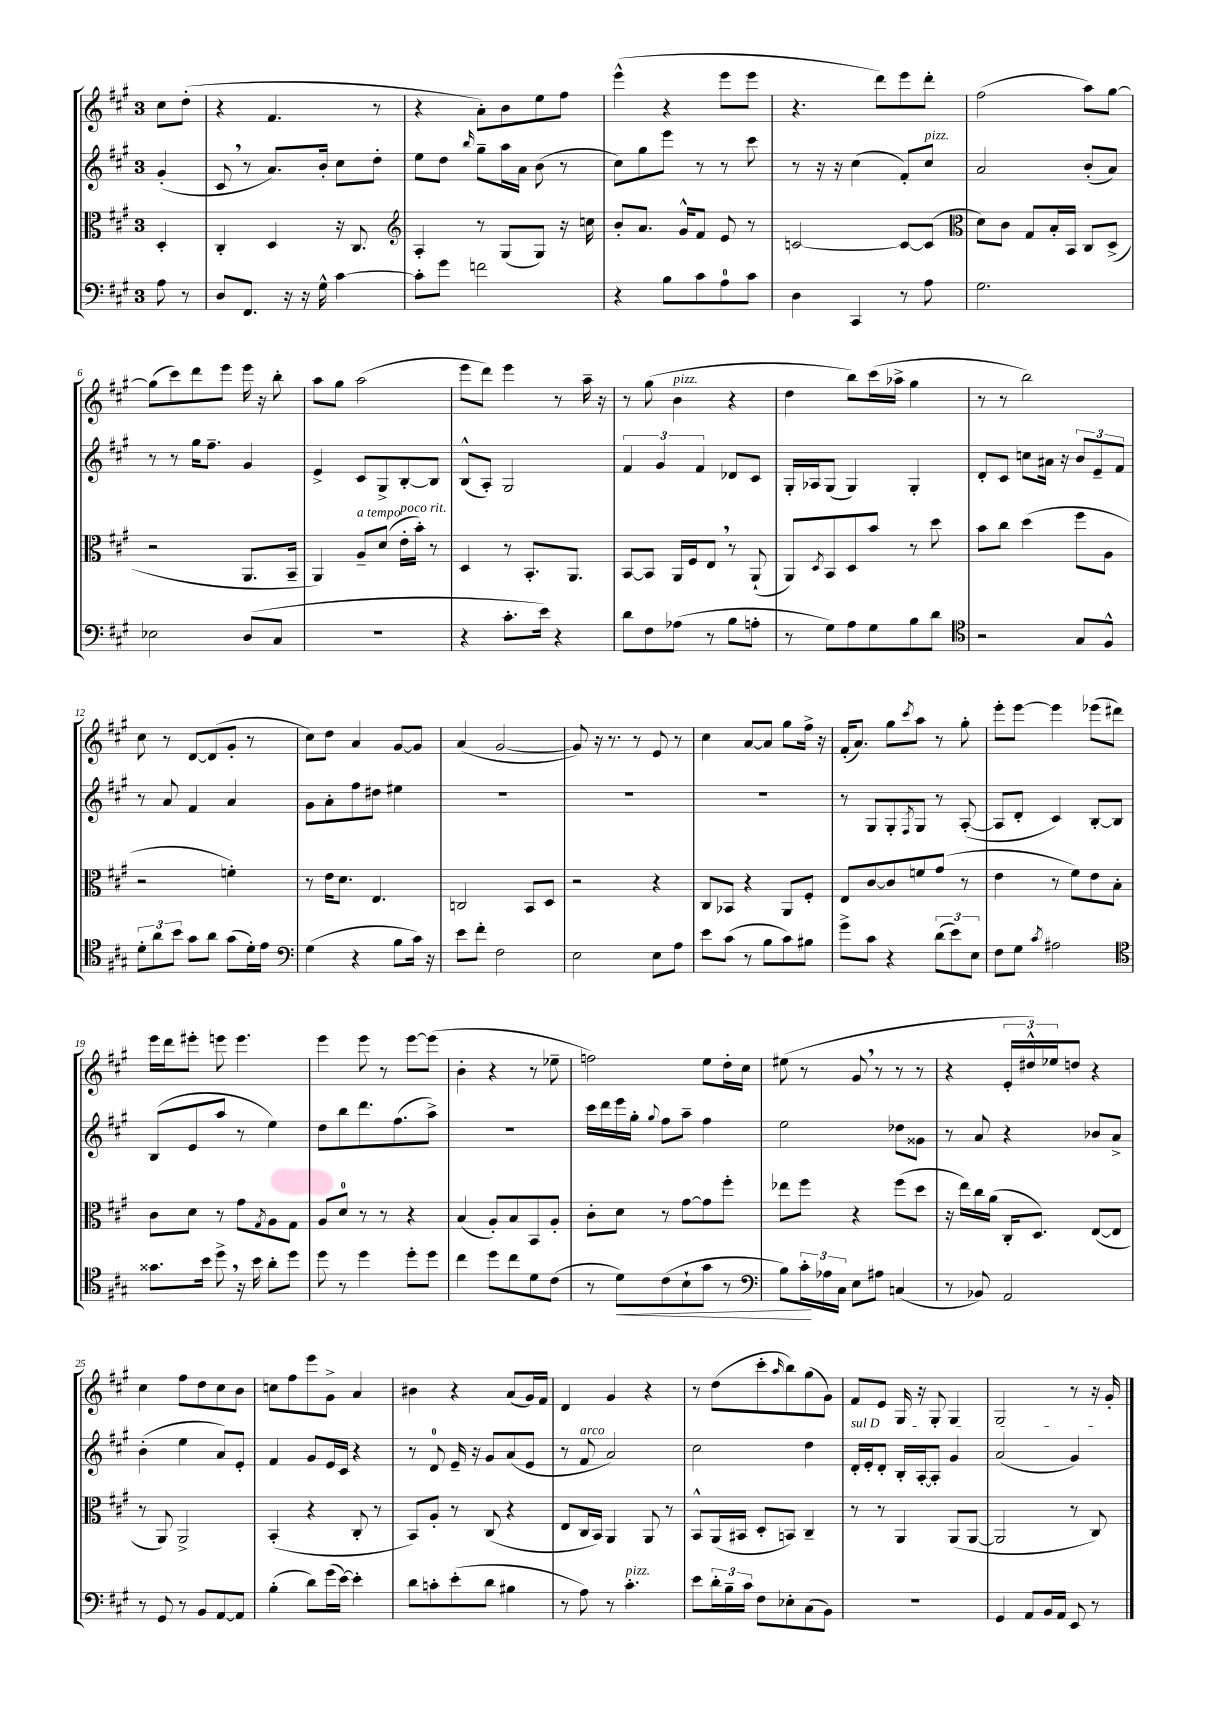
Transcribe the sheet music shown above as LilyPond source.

<<
\new StaffGroup <<
\new Staff = "s0" {
    \clef treble \key a \major \once \override Staff.TimeSignature.style = #'single-digit \time 3/4 \partial 4
    cis''8 d''8-.( |
    r4 fis'4. r8 |
    r4 a'8-.) b'8 e''8 fis''8 |
    e'''4-^( r4 e'''8 e'''8 |
    r4. d'''8) e'''8 d'''8-. |
    fis''2( a''8) gis''8~ |
    gis''8( cis'''8) d'''8 e'''8 e'''16 r16 b''8-. |
    a''8 gis''8 a''2( |
    e'''8 d'''8) e'''4 r8 a''16-- r16 |
    r8 gis''8( b'4^\markup { \italic "pizz." } r4 |
    d''4 b''8) cis'''16( aes''16-> gis''4 |
    r8 r8 b''2) |
    cis''8 r8 d'8~ d'8( gis'8-. r8 |
    cis''8) d''8 a'4 gis'8~ gis'8 |
    a'4( gis'2~ |
    gis'8) r16 r8. r8 e'8 r8 |
    cis''4 a'8~ a'8 gis''8 fis''16-> r16 |
    fis'16-.( a'8.) gis''8 \acciaccatura { cis'''8 } a''8 r8 gis''8-. |
    e'''8-. e'''8~ e'''4 ees'''8( dis'''8) |
    e'''16 d'''16 eis'''8-. e'''8 e'''4. |
    e'''4 e'''8 r8 e'''8~ e'''8( |
    b'4-. r4 r8 ees''8-- |
    f''2) e''8 d''16-. cis''16 |
    eis''8( r8 gis'8 \breathe r8 r8 r8 |
    r4 \tuplet 3/2 { e'16-. dis''16-^) ees''16 } d''8 r4 |
    cis''4 fis''8 d''8 cis''8 b'8 |
    c''8 fis''8 e'''8 gis'8-> a'4 |
    bis'4 r4 a'8( gis'16) fis'16 |
    d'4 gis'4 r4 |
    r8 d''8( cis'''8-. \grace { a''16 } b''8) gis''8( gis'8) |
    fis'8 e'8 gis16 r16 gis8-. gis4 |
    gis2 r8 r16 gis'16-. \bar "|." |
}
\new Staff = "s1" {
    \clef treble \key a \major \once \override Staff.TimeSignature.style = #'single-digit \time 3/4 \partial 4
    gis'4-.( |
    cis'8 \breathe r8 a'8.) b'16-. cis''8 d''8-. |
    e''8 d''8 \grace { b''16 } gis''8-- a''16 a'16 b'8( r8 |
    cis''8) gis''8 e'''8 r8 r8 cis'''8 |
    r8 r16 r16 cis''4( fis'8-.) cis''8^\markup { \italic "pizz." } |
    a'2 b'8-.( a'8) |
    r8 r8 gis''16 fis''8.-- gis'4 |
    e'4-> cis'8 gis8-> b8~-. b8 |
    b8-^( a8-.) gis2 |
    \tuplet 3/2 { fis'4 gis'4 fis'4 } des'8 cis'8 |
    gis16-. aes16 gis8( gis4) gis4-. |
    d'8-. cis'8 c''8 ais'16 r16 \tuplet 3/2 { b'8 e'8-- fis'8 } |
    r8 a'8 fis'4 a'4 |
    gis'8 a'8-. fis''8 dis''8 eis''4 |
    R2. |
    R2. |
    R2. |
    r8 gis8 gis8-. \acciaccatura { fis8 } gis8 r8 a8~-.( |
    a8 d'8-. cis'4) b8~-. b8 |
    b8( e'8 a''8 r8 e''4) |
    d''8 b''8 d'''8. fis''8.( a''8->) |
    R2. |
    cis'''16 d'''16 e'''16 gis''16-. \appoggiatura { gis''8 } fis''8 a''8-- fis''4 |
    e''2 des''8 gisis'8 |
    r8 a'8 r4 bes'8 a'8-> |
    b'4-.( e''4 a'8) e'8-. |
    fis'4 gis'8 e'16 cis'16 r4 |
    r8 d'8-0 e'16-- r16 gis'8 a'8( e'8 |
    r8 fis'8^\markup { \italic "arco" } a'2) |
    cis''2 d''4 |
    \once \override TextSpanner.bound-details.left.text = \markup { \italic "sul D" } d'16-.\startTextSpan e'16-. d'8-. b16-. a16~-. a8-. gis'4 |
    a'2( gis'4\stopTextSpan) \bar "|." |
}
\new Staff = "s2" {
    \clef alto \key a \major \once \override Staff.TimeSignature.style = #'single-digit \time 3/4 \partial 4
    d4-. |
    cis4-. d4 r16 cis8. |
    \clef treble a4-. r8 gis8( gis8) r16 c''16 |
    b'8-. a'8. gis'16-^ fis'8 e'8 r8 |
    c'2~ c'8~ c'8( |
    \clef alto d'8) cis'8 gis8 b16-. b,16 cis8 d8->( |
    r2 a,8. b,16-- |
    a,4) a8--^\markup { \italic "a tempo" } d'8( e'16-.^\markup { \italic "poco rit." } b'16-.) r8 |
    d4 r8 b,8.-. a,8. |
    b,8~ b,8 a,16 fis16 e8 \breathe r8 a,8-!( |
    a,8) \acciaccatura { d8 } b,8 d8 b'8 r8 d''8 |
    b'8 cis''8 d''4( fis''8 a8 |
    r2 f'4-.) |
    r8 e'16 d'8. e4. |
    c2 b,8 d8 |
    r2 r4 |
    cis8 bes,8 r4 a,8 fis8-. |
    e8 cis'8~ cis'8 f'8 gis'8( r8 |
    e'4 r8 fis'8) e'8 b8-. |
    cis'8 d'8 r8 gis'8 \acciaccatura { gis8 } a8 gis8 |
    a8 d'8-0 r8 r8 r4 |
    b4( a8-.) b8 b,8 a8-. |
    cis'8-. d'8 r8 gis'8~ gis'8 fis''8-. |
    ees''8 fis''8 r4 fis''8( d''8 |
    r16 e''16) cis''16 a'16( cis16-. d8.) e8~( e8 |
    r8 a,8) a,2-> |
    b,4-.( r4 cis8-. r8 |
    b,8) a8-. r8 cis8( r4 |
    e8 cis16 b,16) a,4 a,8 r8 |
    b,8-^ a,16( bis,16 d8-. b,8) cis4-- |
    r8 r8 a,4 a,8( a,8~ |
    a,2 r8 cis8) \bar "|." |
}
\new Staff = "s3" {
    \clef bass \key a \major \once \override Staff.TimeSignature.style = #'single-digit \time 3/4 \partial 4
    a8 r8 |
    d8 fis,8. r16 r16 gis16-^ cis'4~ |
    cis'8-. gis'8 f'2 |
    r4 b8 cis'8 a8-0 cis'8 |
    d4 cis,4 r8 a8 |
    gis2. |
    ees2 d8( cis8 |
    R2. |
    r4 cis'8.-. e'16) r4 |
    d'8 fis8 aes8( r8 b8 a8-. |
    r8 gis8) a8 gis8 b8 d'8 |
    \clef tenor r2 gis8 fis8-^ |
    \tuplet 3/2 { d'8-. a'8 b'8 } gis'8 a'8 gis'8( d'16-.) e'16 |
    \clef bass gis4( r4 b8 cis'16) r16 |
    e'8 fis'8-. fis2 |
    e2 e8 a8 |
    e'8 cis'8( r8 b8 cis'8) bis8 |
    gis'8-> cis'8 r4 \tuplet 3/2 { d'8( e'8) e8 } |
    fis8 gis8 \acciaccatura { cis'8 } ais2 |
    \clef tenor gisis'8. b'16 d''8-> \breathe r16 b'16 a'8-. d''8 |
    d''8 r8 d''4 d''8-. d''8 |
    cis''4 d''8 cis''8 d'8 cis'8( |
    r8 d'8\<) cis'8( b8-! gis'8 r8 |
    \clef bass b8) \tuplet 3/2 { cis'16-.\! aes16 cis16 } e8 ais8 c4( |
    r8 bes,8) a,2 |
    r8 gis,8 r8 b,8 a,8~ a,8 |
    b4-.( d'8) gis'16( e'16~) e'4-. |
    d'8 c'8-. e'8-.( d'8 bis4 |
    r8 a8) r8 cis'4.-.^\markup { \italic "pizz." } |
    e'8 \tuplet 3/2 { d'16-. b16-- cis'16 } fis8 ees8-. cis8( b,8) |
    R2. |
    gis,4 a,8 b,16 a,16 e,8 r8 \bar "|." |
}
>>
>>
